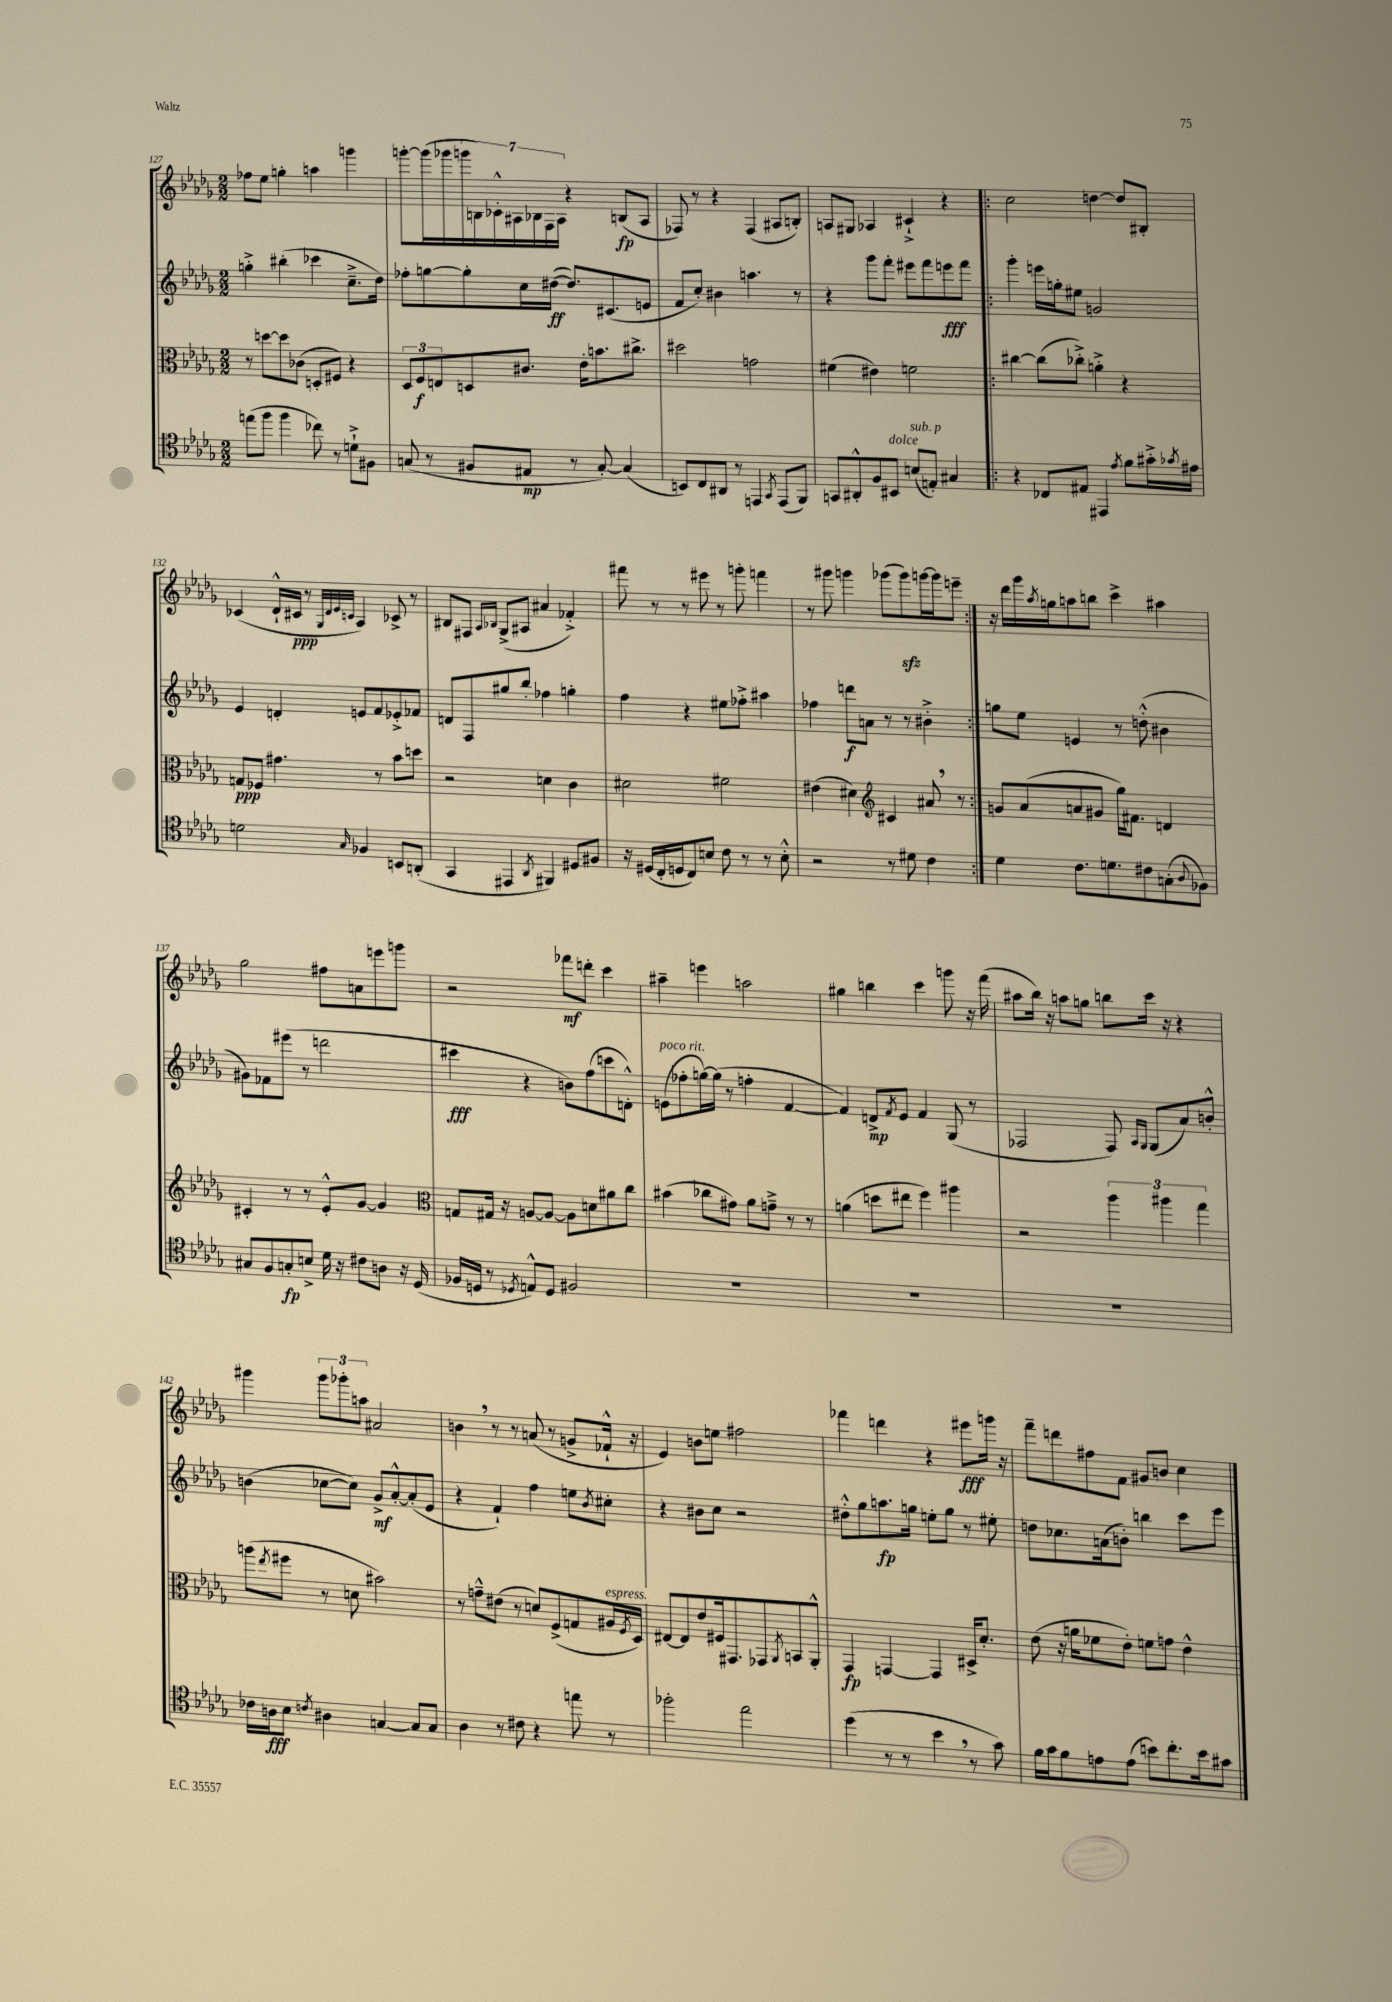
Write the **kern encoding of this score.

**kern	**dynam	**kern	**dynam	**kern	**dynam	**kern	**dynam
*part4	*part4	*part3	*part3	*part2	*part2	*part1	*part1
*staff4	*staff4	*staff3	*staff3	*staff2	*staff2	*staff1	*staff1
*clefC4	*	*clefC3	*	*clefG2	*	*clefG2	*
*k[b-e-a-d-g-]	*	*k[b-e-a-d-g-]	*	*k[b-e-a-d-g-]	*	*k[b-e-a-d-g-]	*
*M2/2	*	*M2/2	*	*M2/2	*	*M2/2	*
=127	=127	=127	=127	=127	=127	=127	=127
(8een\L	.	8r	.	4ggn'^\	.	8ff-X\L	.
8ff\J	.	[8ddn\L	.	.	.	8ee-\J	.
4ff\	.	8dd\]	.	(4bb#X'\	.	4ggn'\	.
.	.	(8c-X\J	.	.	.	.	.
8cc-X\)	.	8Dn'/L	.	4ccc-X\	.	4aan\	.
8r	.	8F#X/J)	.	.	.	.	.
8dn`^\L	.	4r	.	8.cc~^\L	.	4gggn\	.
8F#X\J	.	.	.	.	.	.	.
.	.	.	.	16dd-\Jk)	.	.	.
=128	=128	=128	=128	=128	=128	=128	=128
(8Gn/	.	12D-/L	.	8ff-X'\L	.	[8gggn'\L	.
.	.	12F/	f	.	.	.	.
8r	.	.	.	[8ggn\	.	(16ggg\L]	.
.	.	12En/	.	.	.	.	.
.	.	.	.	.	.	16ggg-X\	.
8F#X/L	.	8Dn/	.	8gg'\]	.	28gggn\	.
.	.	.	.	.	.	28Bn\)	.
.	.	.	.	.	.	28c-X'^^\	.
.	.	.	.	.	.	28A#X\	.
8E#X/J	mp	8.c#X/J	.	16cc\L	.	.	.
.	.	.	.	.	.	28B-X\	.
.	.	.	.	.	.	28F\	.
.	.	.	.	([16dd#X\JJ	ff	.	.
.	.	.	.	.	.	28A#\JJ	.
8r	.	.	.	8.dd#/L])	.	4r	.
.	.	16e-'\KL	.	.	.	.	.
[8G'/)	.	8.bn\	.	.	.	.	.
.	.	.	.	(8.c#X/	.	.	.
(4G/]	.	.	.	.	.	(8Bn/L	fp
.	.	8.cc#X^\J	.	.	.	.	.
.	.	.	.	8en/J	.	8A#/J	.
=129	=129	=129	=129	=129	=129	=129	=129
8BBn/L)	.	2dd#X\	.	8f/L	.	8F-X/)	.
8C/	.	.	.	8cc'/J)	.	8r	.
8AA#X/J	.	.	.	4b#X\	.	4r	.
8r	.	.	.	.	.	.	.
4EEn/	.	2gn\	.	4.aan\	.	(4F-/	.
8qGG-/	.	.	.	.	.	.	.
(8EE/L	.	.	.	.	.	8A#X/L	.
8FF/J)	.	.	.	8r	.	8Bn'/J)	.
=130	=130	=130	=130	=130	=130	=130	=130
8GGn/L	.	(4f#X\	.	4r	.	8An/L	.
8AA#X'^^/	.	.	.	.	.	8G#X/J	.
8F/	.	4e#X\)	.	8ggg-\L	.	4A-X/	.
!LO:TX:a:i:t=dolce	!	!	!	!	!	!	!
8BB#X/J	.	.	.	8fff'\J	.	.	.
!LO:TX:a:i:t=sub. p	!	!	!	!	!	!	!
(8Bn/L	.	2fn\	.	8eee#X\L	.	4c#X`^/	.
8En'/J)	.	.	.	8fff\	.	.	.
4G#X/	.	.	.	8eeen\	fff	4r	.
.	.	.	.	8fff\J	.	.	.
=131!|:	=131!|:	=131!|:	=131!|:	=131!|:	=131!|:	=131!|:	=131!|:
4r	.	[4cc#X\	.	4ggg-'\	.	2cc\	.
8C-X/L	.	(8cc#\L]	.	16eeen\LL	.	.	.
.	.	.	.	16ggn'\J	.	.	.
8E#X/J	.	8cc-X'^\J)	.	8ee#X\J	.	.	.
4EE#X/	.	4an'^\	.	2gn/	.	[4ddn\	.
8qe-/	.	.	.	.	.	.	.
8f\L	.	4r	.	.	.	8dd/L]	.
16g#X'^\L	.	.	.	.	.	8B#X'/J	.
8qg-X/	.	.	.	.	.	.	.
16e#X\JJ	.	.	.	.	.	.	.
!!LO:LB:g=z
=132	=132	=132	=132	=132	=132	=132	=132
2dn\	.	8Gn/L	ppp	4e-/	.	(4c-X/	.
.	.	8F-X/J	.	.	.	.	.
.	.	4.g#X\	.	4dn'/	.	16d-`^^/LL	.
.	.	.	.	.	.	16c#X/JJ	ppp
.	.	.	.	.	.	8r	.
.	.	.	.	.	.	32qqG-/LLL	.
.	.	.	.	.	.	32qqd-/	.
.	.	.	.	.	.	32qqe-/	.
16qqG-/	.	.	.	.	.	32qqcn/JJJ	.
4F-X/	.	.	.	8en/L	.	4A-/)	.
.	.	8r	.	8f/	.	.	.
8BBn/L	.	8b-\L	.	8e-X'^/	.	8c-X^/	.
(8AAn'/J	.	8ddn\J	.	8f-X/J	.	8r	.
=133	=133	=133	=133	=133	=133	=133	=133
4GG-/	.	2r	.	8dn/L	.	8B#X/L	.
.	.	.	.	8F/	.	8F#X/J	.
.	.	.	.	.	.	16qqA-/LL	.
.	.	.	.	.	.	16qqB-X/JJ	.
4EE#X/	.	.	.	8gg#X/	.	(8G-^/L	.
.	.	.	.	8bb-'/J	.	8A#X/J	.
8qAA-/	.	.	.	.	.	.	.
4FF#X/)	.	4dn\	.	4ff-X\	.	4a#X/	.
8D#X/L	.	4c\	.	4ggn'\	.	4f-X'^/)	.
8F#X/J	.	.	.	.	.	.	.
=134	=134	=134	=134	=134	=134	=134	=134
16r	.	2d#X\	.	4ff\	.	8fff#X\	.
(16D#X/LL	.	.	.	.	.	.	.
16C'/	.	.	.	.	.	8r	.
16Dn/J	.	.	.	.	.	.	.
8C/)	.	.	.	4r	.	8r	.
8Bn/J	.	.	.	.	.	8eee#X\	.
8c\	.	2f#X\	.	8ee#X\L	.	8r	.
8r	.	.	.	8ff-X'^\J	.	8gggn'\	.
8r	.	.	.	4aa#X\	.	4fffn\	.
8B'^^\	.	.	.	.	.	.	.
=135	=135	=135	=135	=135	=135	=135	=135
2r	.	(4e#X\	.	4ff-X\	.	8r	.
.	.	.	.	.	.	8ggg#X\	.
.	.	4d#X\)	.	8dddn\L	f	4gggn\	.
.	.	.	.	8an\J	.	.	.
*	*	*clefG2	*	*	*	*	*
8r	.	4c#X/	.	8r	.	(8ggg-X\L	.
8d#X\	.	.	.	8r	.	8ggg-zz\)	.
4c\	.	8a#X,/	.	4b#X'^\	.	[16gggn\L	.
.	.	.	.	.	.	16ggg\J]	.
.	.	8r	.	.	.	8eeen~\J	.
=136:|!	=136:|!	=136:|!	=136:|!	=136:|!	=136:|!	=136:|!	=136:|!
4d-\	.	8gn/L	.	8ggn\L	.	16r	.
.	.	.	.	.	.	16ddd-\LL	.
.	.	(8a-/	.	8ee-\J	.	16ggg-\	.
.	.	.	.	.	.	8qaa-/	.
.	.	.	.	.	.	16ggn\J	.
8.c\L	.	8an/	.	4en/	.	8aan\	.
.	.	8g#X/J	.	.	.	8bbn\J	.
8.dn\	.	.	.	.	.	.	.
.	.	16gg-\KL)	.	8r	.	4ccc^\	.
.	.	8.f#X\J	.	.	.	.	.
8c#X\	.	.	.	(8ddn'^^\	.	.	.
(8Gn'\	.	4dn/	.	4b#X\	.	4aa#X\	.
8qqA-/	.	.	.	.	.	.	.
8F-X\J)	.	.	.	.	.	.	.
!!LO:LB:g=z
=137	=137	=137	=137	=137	=137	=137	=137
8G#X/L	.	4c#X'/	.	8g#X\L)	.	2gg-\	.
8F/	.	.	.	8f-X\	.	.	.
8Gn'/	fp	8r	.	(8eee#X\J	.	.	.
8Bn^/J	.	8r	.	8r	.	.	.
16d-\	.	8e-'^^/L	.	2dddn\	.	8ff#X\L	.
16r	.	.	.	.	.	.	.
8c#X\L	.	[8g-/J	.	.	.	8an\	.
8An\J	.	4g-/]	.	.	.	8eeen\	.
16r	.	.	.	.	.	8gggn\J	.
(16D-/	.	.	.	.	.	.	.
=138	=138	=138	=138	=138	=138	=138	=138
*	*	*clefC3	*	*	*	*	*
16F-X/LL	.	8Gn/L	.	4ccc#X\	fff	2r	.
16Dn/JJ	.	.	.	.	.	.	.
8r	.	16G#X/Jk	.	.	.	.	.
.	.	16r	.	.	.	.	.
8qD-X/	.	.	.	.	.	.	.
8En^^/L)	.	[8An/L	.	4r	.	.	.
8D-/J	.	8A/J_	.	.	.	.	.
2F#X/	.	8A\L]	.	8bn\L)	.	8fff-X\L	mf
.	.	8dn\	.	(8ff\	.	8dddn'\J	.
.	.	8a#X\	.	8cccn\	.	4ccc\	.
.	.	8cc\J	.	8dn'^^\J)	.	.	.
=139	=139	=139	=139	=139	=139	=139	=139
!	!	!	!	!LO:TX:a:i:t=poco rit.	!	!	!
1r	.	(4b#X\	.	(8en\L	.	4aa#X~\	.
.	.	.	.	8ff-X'\	.	.	.
.	.	8cc-X\L	.	[16ggn\L)	.	4eeen\	.
.	.	.	.	(16gg\JJ]	.	.	.
.	.	8g#X\J)	.	8r	.	.	.
.	.	8a-\L	.	4ffn'\	.	2aan\	.
.	.	8gn~^\J	.	.	.	.	.
.	.	8r	.	[4f/	.	.	.
.	.	8r	.	.	.	.	.
=140	=140	=140	=140	=140	=140	=140	=140
1r	.	(4an\	.	4f/])	.	4gg#X\	.
.	.	8ddn\L	.	8dn^/L	mp	4bbn\	.
.	.	.	.	8qf/	.	.	.
.	.	8ee#X\J	.	8e-/J	.	.	.
.	.	4ff\)	.	4f/	.	4ccc\	.
.	.	4aa#X\	.	(8G-/	.	8gggn\	.
.	.	.	.	8r	.	16r	.
.	.	.	.	.	.	(16fff\	.
=141	=141	=141	=141	=141	=141	=141	=141
1r	.	2r	.	2F-X/	.	8aa#X\L	.
.	.	.	.	.	.	16bb-\Jk)	.
.	.	.	.	.	.	16r	.
.	.	.	.	.	.	8aan\L	.
.	.	.	.	.	.	8ggn\J	.
.	.	6aa-\	.	8F-/)	.	8bbn\L	.
.	.	.	.	16qqA-/LL	.	.	.
.	.	.	.	16qqG-/JJ	.	.	.
.	.	.	.	(8G-/L	.	16ccc\Jk	.
.	.	6aa#X\	.	.	.	.	.
.	.	.	.	.	.	16r	.
.	.	.	.	8a-/)	.	4r	.
.	.	6gg-\	.	.	.	.	.
.	.	.	.	8bn'^^/J	.	.	.
!!LO:LB:g=z
=142	=142	=142	=142	=142	=142	=142	=142
16c-X\LL	.	(8aan\L	.	(4bn\	.	4ggg#X\	.
16An\J	fff	.	.	.	.	.	.
.	.	8qee-/	.	.	.	.	.
8B-\J	.	8ff#X\J	.	.	.	.	.
8qcn/	.	.	.	.	.	.	.
4A#X\	.	8r	.	[8cc-X\L	.	12ggg#\L	.
.	.	.	.	.	.	12ggg-X'\	.
.	.	8dn\	.	8cc-\J])	.	.	.
.	.	.	.	.	.	12aan\J	.
[4Gn/	.	2b#X\)	.	8g-^/L	mf	2a#X/	.
.	.	.	.	[8a-'^^/	.	.	.
8G/L]	.	.	.	(8a-'/]	.	.	.
8G/J	.	.	.	8e-/J	.	.	.
=143	=143	=143	=143	=143	=143	=143	=143
4A-\	.	8r	.	4r	.	4bn,\	.
.	.	8gn~^^\L	.	.	.	.	.
8r	.	(8e#X\J	.	4f`/)	.	8r	.
8c#X\	.	8r	.	.	.	8r	.
4r	.	8dn/L)	.	4ff\	.	(8an/	.
.	.	(8F^/	.	.	.	8r	.
8een\	.	8Gn/	.	8een\L	.	8gn^/L	.
.	.	.	.	8qb-/	.	.	.
!	!	!LO:TX:a:i:t=espress.	!	!	!	!	!
8r	.	16A#X/L	.	8cc#X'\J	.	16f-X`^^/Jk	.
.	.	8qF/	.	.	.	.	.
.	.	16D-/JJ)	.	.	.	16r	.
=144	=144	=144	=144	=144	=144	=144	=144
2ff-X'\	.	[8E#X/L	.	4r	.	4e-/)	.
.	.	8E#/]	.	.	.	.	.
.	.	8e-/	.	8b#X\L	.	8bn\L	.
.	.	16F#X/k	.	8cc\J	.	8een\J	.
.	.	8.GG#X/	.	.	.	.	.
2ee-\	.	.	.	2r	.	2ff#X\	.
.	.	8GG-X/	.	.	.	.	.
.	.	8qAA-/	.	.	.	.	.
.	.	8BBn/	.	.	.	.	.
.	.	8AA-'^^/J	.	.	.	.	.
=145	=145	=145	=145	=145	=145	=145	=145
(4dd-\	.	4GG-/	fp	8dd#X'^^\L	.	4fff-X\	.
.	.	.	.	8gg-\	.	.	.
8r	.	[4GGn/	.	8.aan\	fp	4dddn\	.
8r	.	.	.	.	.	.	.
.	.	.	.	16ggn\Jk	.	.	.
4b-,\	.	4GG/]	.	8een'\L	.	4r	.
.	.	.	.	8gg\J	.	.	.
8r	.	16D#X^/KL	.	8r	.	8eee#X\L	fff
.	.	8.d-'/J	.	.	.	.	.
8g-\)	.	.	.	8ee#X'\	.	16gggn\Jk	.
.	.	.	.	.	.	16r	.
=146	=146	=146	=146	=146	=146	=146	=146
16f\LL	.	(8e-\	.	8ddn\L	.	8fff~\L	.
16g-\J	.	.	.	.	.	.	.
8f\	.	16r	.	8.cc-X\	.	8dddn\	.
.	.	16an\KL	.	.	.	.	.
8en\	.	8f-X\	.	.	.	8ff#X\	.
.	.	.	.	(16an\k	.	.	.
(8e\J	.	8e-'\J)	.	8bn'\J)	.	8f\J	.
8bn\L)	.	8fn\L	.	4bbn\	.	8g#X/L	.
8.cc'\	.	8gn\J	.	.	.	8bn/J	.
.	.	4e-^^\	.	8ccc\L	.	4cc\	.
16b\k	.	.	.	.	.	.	.
8g#X\J	.	.	.	8eee-\J	.	.	.
==	==	==	==	==	==	==	==
*-	*-	*-	*-	*-	*-	*-	*-
